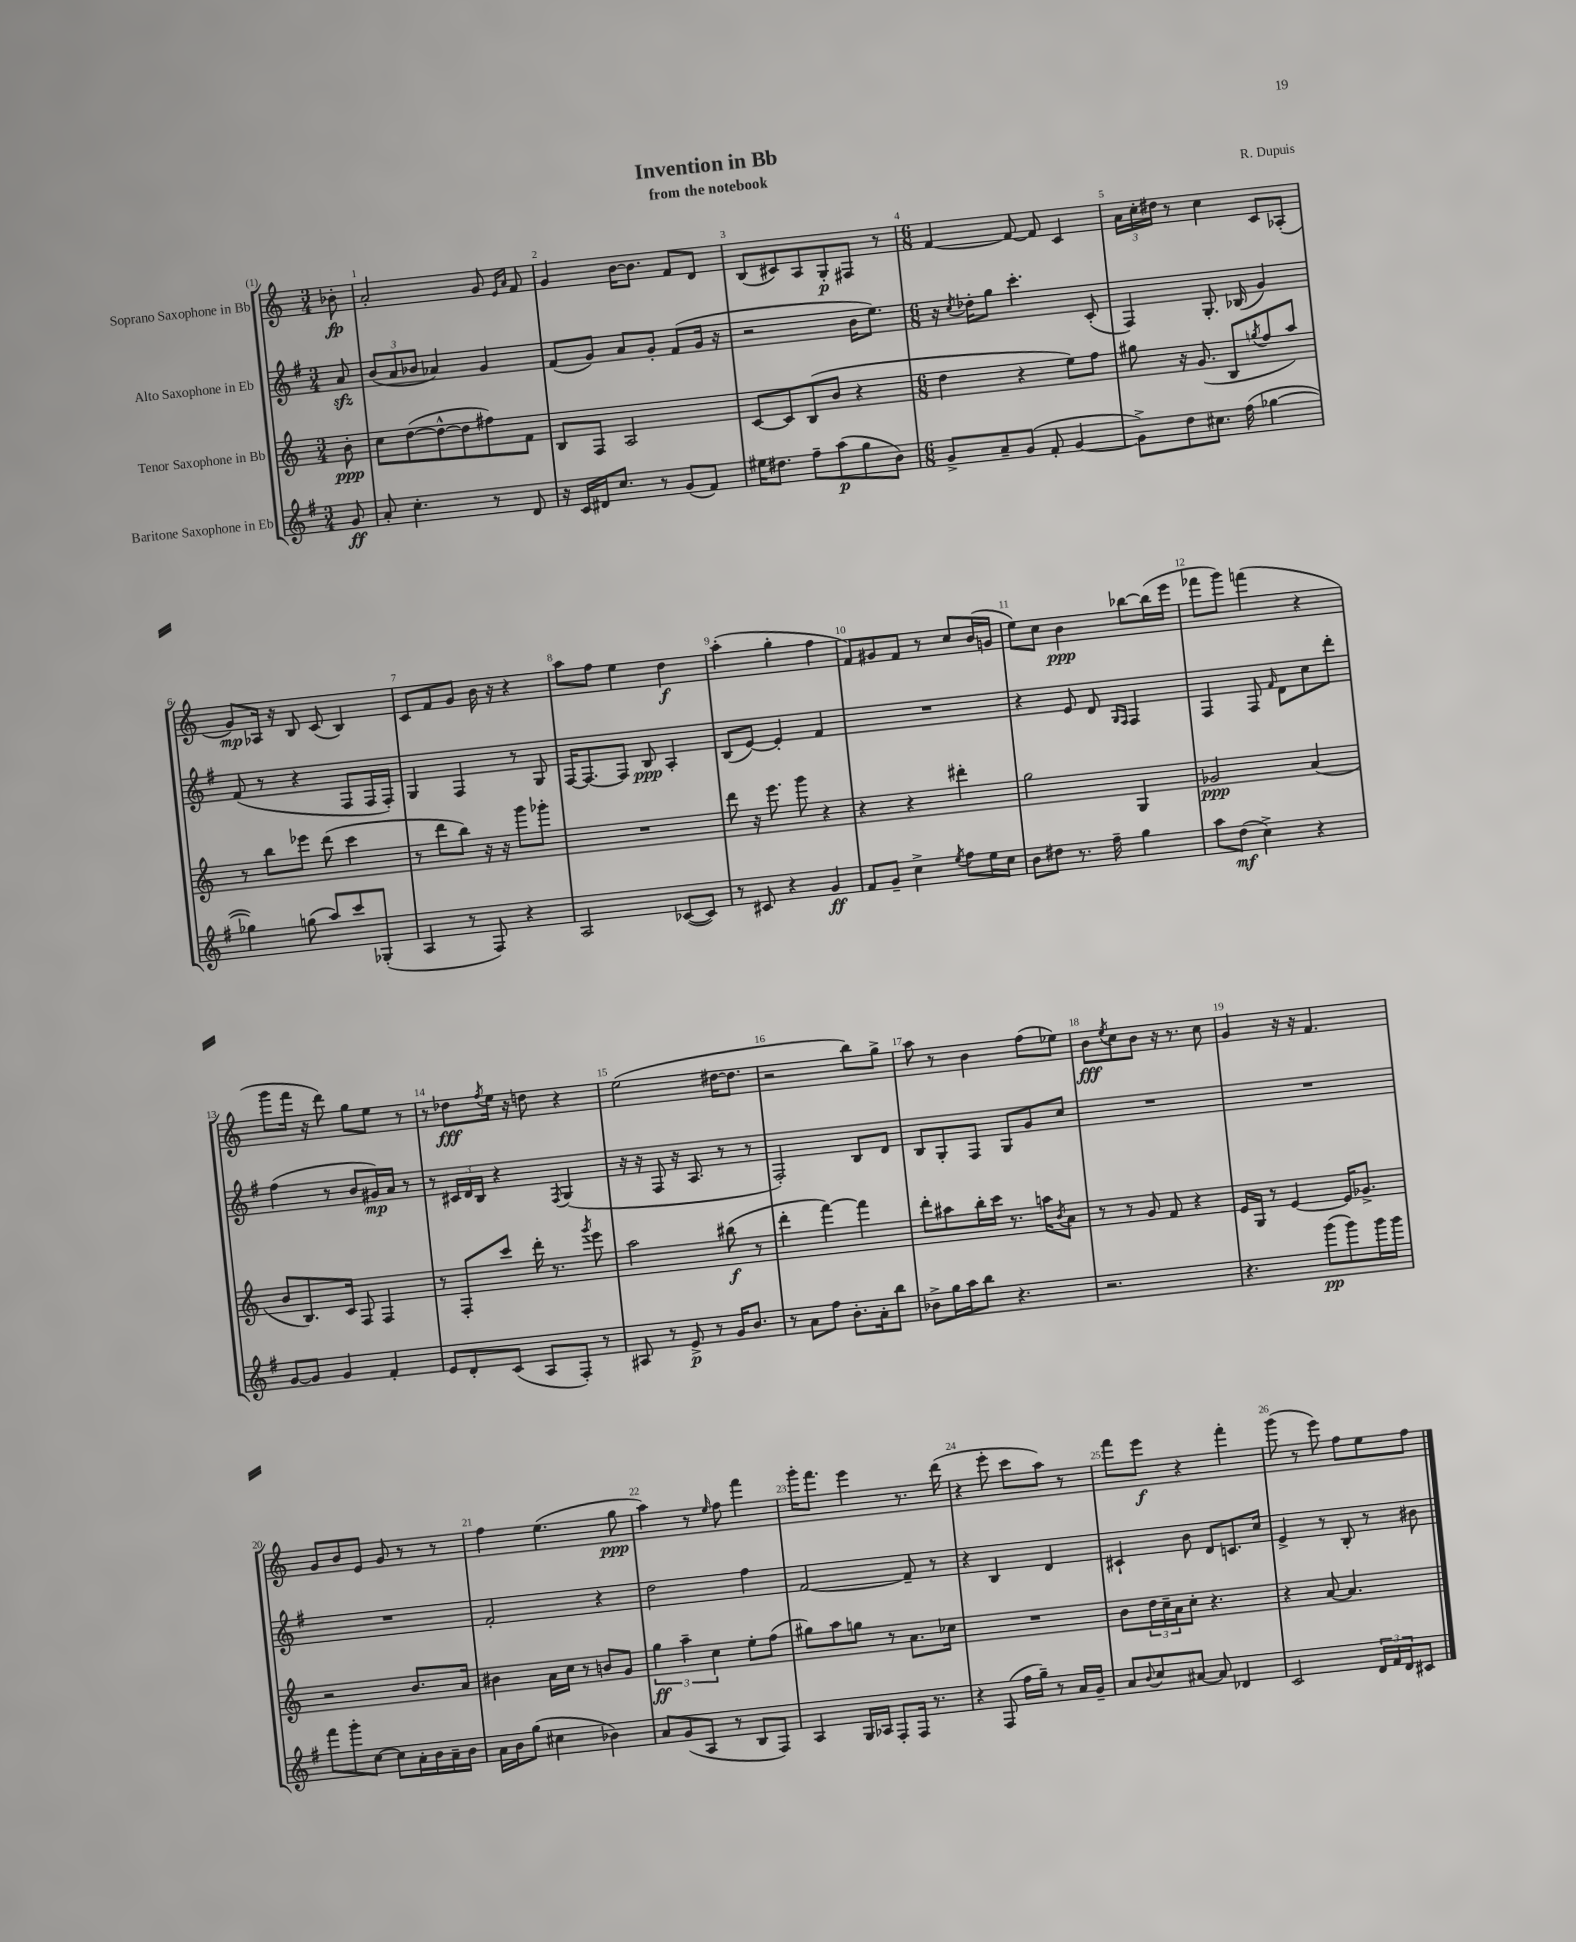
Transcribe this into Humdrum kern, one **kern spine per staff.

**kern	**kern	**kern	**kern
*staff4	*staff3	*staff2	*staff1
*clefG2	*clefG2	*clefG2	*clefG2
*k[f#]	*k[]	*k[f#]	*k[]
*M3/4	*M3/4	*M3/4	*M3/4
8g	8b'	8a	8b-'
=	=	=	=
8a'	8cc	(12b	2a'
.	.	12a	.
4.cc'	([8dd	.	.
.	.	12b-	.
.	8dd^^_	4a-)	.
.	8dd]	.	.
8r	8ff#)	4g	8g
.	.	.	16qqe
.	.	.	16qqa
8d	8f	.	8f
=	=	=	=
16r	8B	(8f#	4g
16c	.	.	.
16d#	8F	8g)	.
8.cc	.	.	.
.	2A	8a	[16b
.	.	.	8.b]
8r	.	8g'	.
(8g	.	(8f#	8f
8f#)	.	16g	8d
.	.	16r	.
=	=	=	=
16ee#	[8c	2r	(8B
8.dd#	.	.	.
.	8c]	.	8c#)
8ff#~	(8B	.	8A
(8aa	8b	.	8G'
8gg	4r	16b	8F#
.	.	8.ee)	.
8b)	.	.	8r
=	=	=	=
*M6/8	*M6/8	*M6/8	*M6/8
8g^	4dd	16r	[4f
.	.	8qcc	.
.	.	16dd-'	.
8a~	.	8gg	.
(8g	4r	4.ccc'	8f_
8f#'	.	.	8f]
[4g	8ee)	.	4c
.	8ff	(8c'	.
=	=	=	=
8g^])	8gg#	4F#)	24a
.	.	.	24cc'
.	.	.	24dd#
8dd	16r	.	8r
.	(8.g	.	.
8.cc#	.	8.G'	4cc
.	8B	.	.
(16ff#	.	(16B-	.
.	8qgg	.	.
[4gg-	8ff	4g)	8c
.	8aa)	.	(8A-'
=	=	=	=
4gg-])	8r	(8f#	8g)
.	8bb	8r	16A-
.	.	.	16r
(8gg	8eee-	4r	8B
8aa)	(8ddd	.	(8c
8ccc	4ccc	8F#	4B)
(8G-'	.	16F#	.
.	.	16F#')	.
=	=	=	=
4A	8r	4G	8c
.	8ddd	.	8f
8r	8bb)	4F#	8g
8F#)	16r	.	16b
.	16r	.	16r
4r	8ggg	8r	4r
.	8ggg-'	8G	.
=	=	=	=
2A	2.r	[16F#	8aa
.	.	8.F#_	.
.	.	.	8ff
.	.	8F#]	4ee
.	.	8B	.
([8c-	.	4A'	4dd
8c-])	.	.	.
=	=	=	=
8r	8ddd	(8B	(4aa'
8c#	16r	[8e)	.
.	8.eee	.	.
4r	.	4e']	4gg'
.	8ggg	.	.
4g	4r	4f#	4ff
=	=	=	=
8f#	4r	2.r	8f)
8g~	.	.	8g#
4cc^	4r	.	8f
.	.	.	8r
8qee	.	.	.
8ff#	4ddd#'	.	8cc
16ee	.	.	(16b
16cc	.	.	16g
=	=	=	=
8b	2gg	4r	8ee)
8dd#	.	.	8cc
8.r	.	8e	4b
.	.	8d	.
16ff#~	.	.	.
.	.	16qqG	.
.	.	16qqF#	.
4gg	4G	4F#	[8bb-
.	.	.	(16bb-]
.	.	.	16eee
=	=	=	=
8aa	2g-	4F#	8fff-
(8dd	.	.	8ggg)
4cc^)	.	8F#	(4fff
.	.	16qqf#	.
.	.	8d	.
4r	(4a	8cc	4r
.	.	8ddd'	.
=	=	=	=
[8g	8b	(4ff#	8ggg
8g]	8.B)	.	16fff
.	.	.	16r
4g	.	8r	8ddd)
.	16c	.	.
.	8F	8b	8gg
4f#'	4F	16g#)	8ee
.	.	16a	.
.	.	8r	8r
=	=	=	=
8e	8r	8r	8r
8d'	8F'	24c#	8dd-
.	.	24d	.
.	.	24B	.
.	.	.	8qff
(8c	8ccc	4r	16ee
.	.	.	16r
8A	16ddd'	.	8dd
.	8.r	.	.
.	.	8qF#	.
8F#')	.	(4G	4r
.	8qggg	.	.
8r	8eee	.	.
=	=	=	=
8A#	2aa	16r	(2ee
.	.	16r	.
8r	.	8F#	.
8e^	.	16r	.
.	.	8.A	.
8r	.	.	.
16g	(8bb#	8r	[16dd#
8.b	.	.	8.dd#]
.	8r	8r	.
=	=	=	=
8r	4ddd'	2F#')	2r
8a	.	.	.
8ff#	[4fff)	.	.
8.b'	.	.	.
.	4fff]	8B	8bb)
16a'	.	.	.
8bb	.	8d	8gg^
=	=	=	=
8b-^	8ddd'	8B	8aa
16gg	8aa#	8G'	8r
16aa	.	.	.
8bb	16bb'	8F#	4b
.	16ccc	.	.
4.r	8.r	8G	.
.	.	8g	(8ff
.	16aa	.	.
.	8qb	.	.
.	8a	8cc	8ee-)
=	=	=	=
2.r	8r	2.r	8b
.	.	.	8qee
.	8r	.	8cc
.	8g	.	8b
.	8f	.	16r
.	.	.	8.r
.	4r	.	.
.	.	.	8cc
=	=	=	=
4.r	16e	2.r	4g
.	16G	.	.
.	8r	.	.
.	[4e	.	16r
.	.	.	16r
(8ggg	.	.	4.f
8ggg)	16e]	.	.
.	8.g-^	.	.
16ggg	.	.	.
16ggg	.	.	.
=	=	=	=
8fff#	2r	2.r	8g
8ggg'	.	.	8b
[8cc	.	.	8e
8cc]	.	.	8g
16a'	8.b	.	8r
16b	.	.	.
16a~	.	.	8r
16b	16a	.	.
=	=	=	=
16a	4b#	2f#'	4ff
16b	.	.	.
(8gg	.	.	.
4cc#	16a	.	(4.ee
.	16cc	.	.
.	8r	.	.
4b-)	8b	4r	.
.	8g	.	8gg
=	=	=	=
8a	6gg	2dd	4aa)
(8g	.	.	.
.	6aa~	.	.
8A	.	.	8r
.	6cc	.	.
.	.	.	16qqee
8r	.	.	8ff
8B	8ee'	4ff#	4fff
8F#)	(8ff	.	.
=	=	=	=
4A	8gg#)	[2f#	16ggg'
.	.	.	8.fff
.	8aa	.	.
16G	8gg	.	4eee
16A-	.	.	.
8F#'	8r	.	.
16F#	8.a	8f#~]	8.r
8.r	.	.	.
.	.	8r	.
.	16cc-	.	(16ddd
=	=	=	=
4r	2.r	4r	4r
(8F#	.	4B	8eee'
16ff#	.	.	8ccc
16gg~)	.	.	.
8r	.	4d	8aa)
16a	.	.	8r
16g~	.	.	.
=	=	=	=
8a	8b	4c#`	8fff
8qqb	.	.	.
8cc	24dd	.	8eee
.	24cc~	.	.
.	24a	.	.
[8a#	8cc'	8b	4r
8a#]	4.r	8d	.
4d-	.	8.c	4fff'
.	.	16cc	.
=	=	=	=
2c	4r	4e^	(8ggg
.	.	.	8r
.	[8a	8r	8eee)
.	4.a]	8B'	8ff
24d	.	8r	8ee
24f#	.	.	.
24d	.	.	.
8c#	.	8b#	8ff
==	==	==	==
*-	*-	*-	*-
